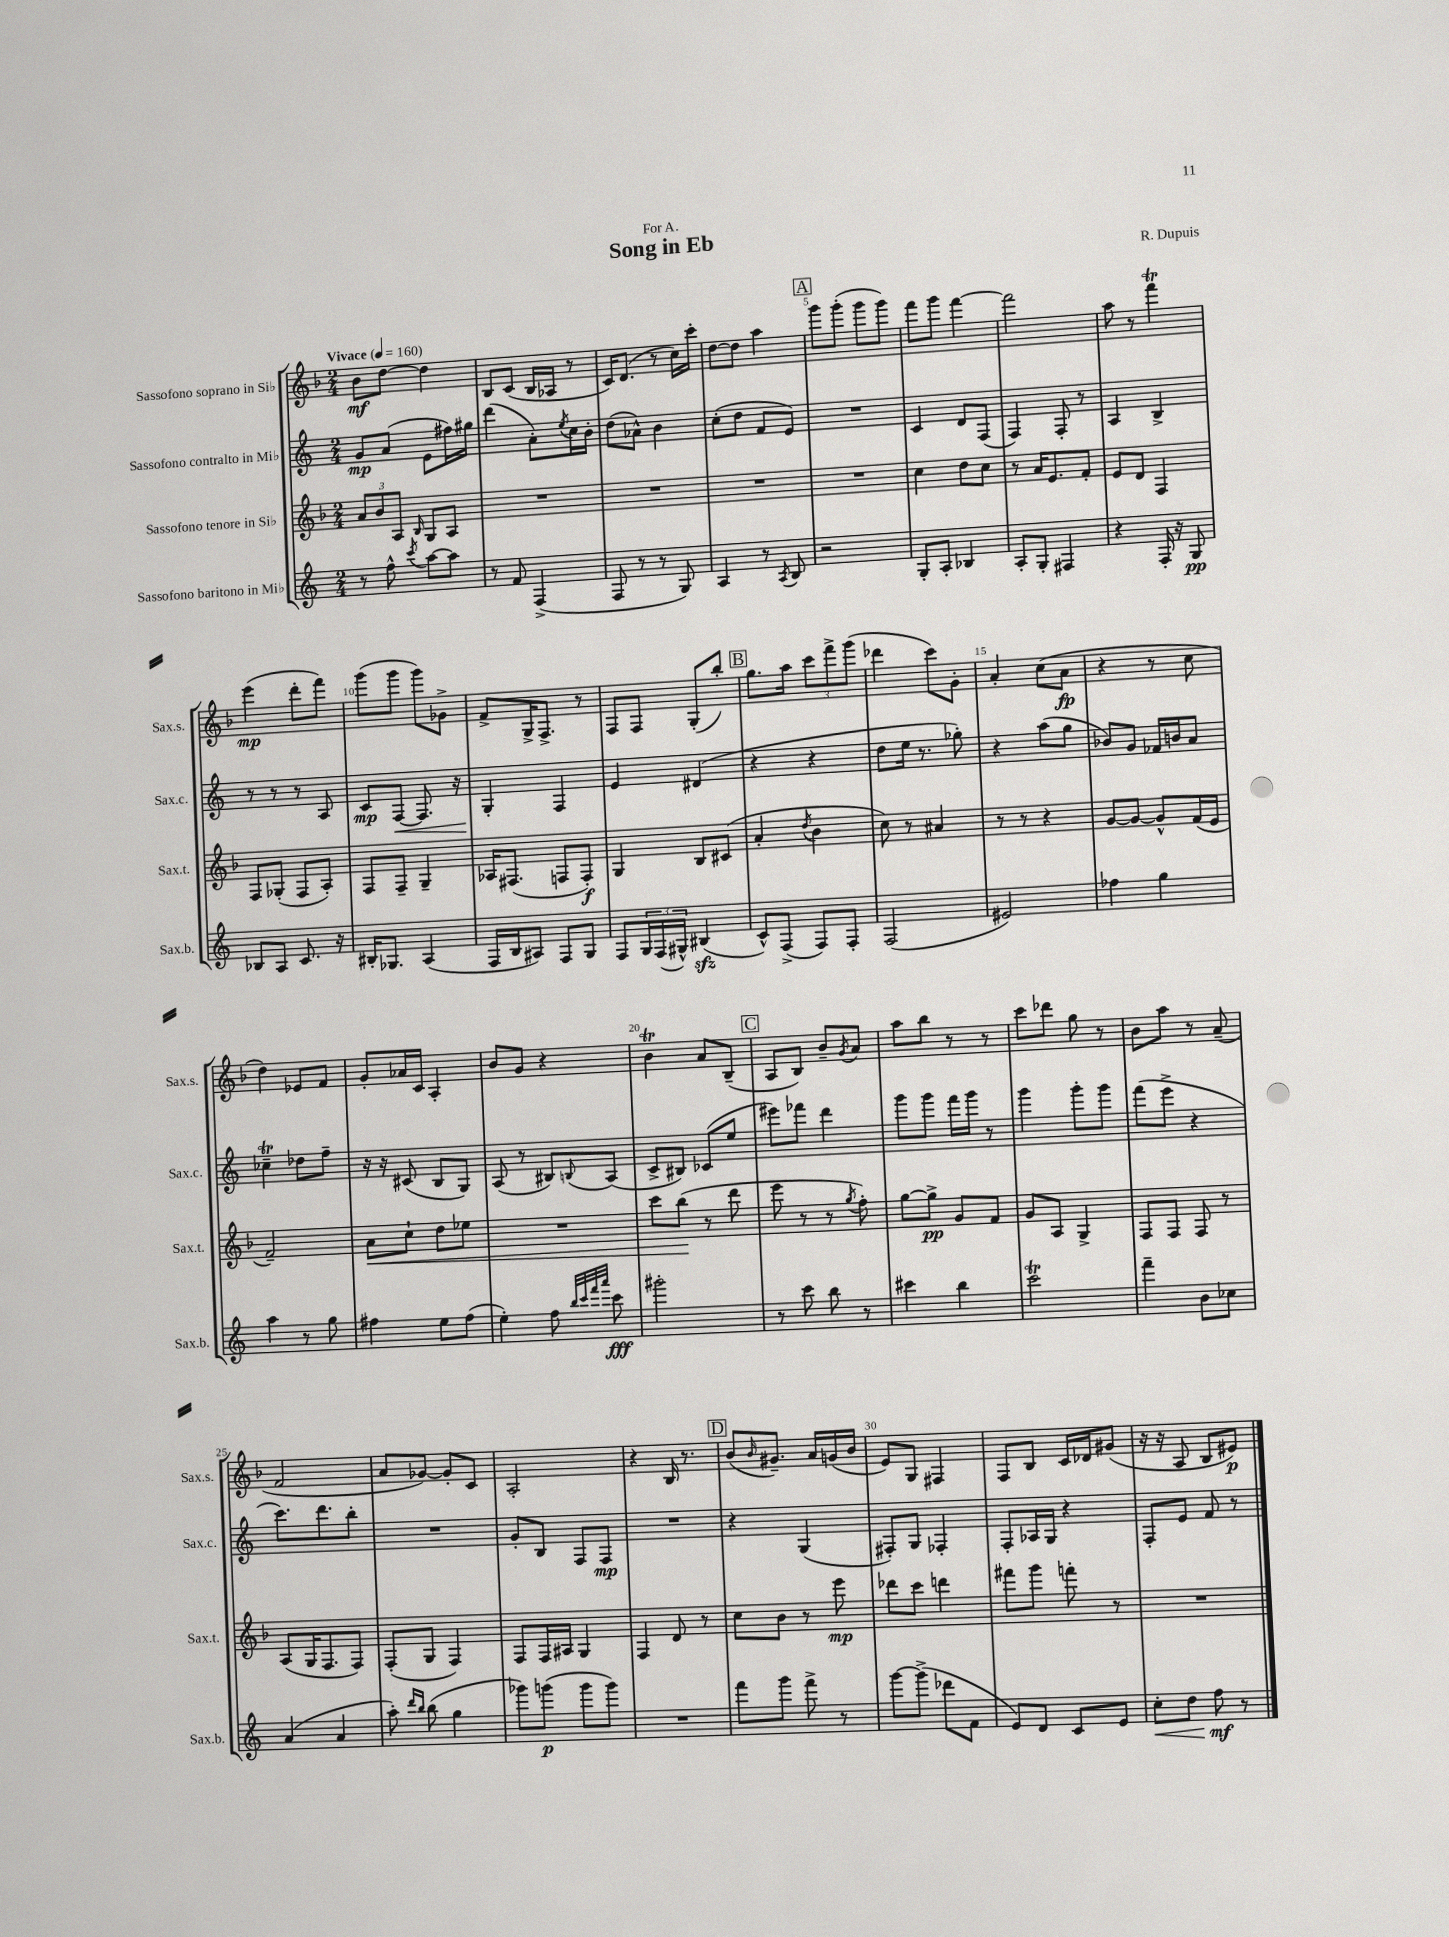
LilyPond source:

\header { title = "Song in Eb" composer = "R. Dupuis" dedication = "For A." }
<<
\new StaffGroup <<
\new Staff = "s0" \with { instrumentName = "Sassofono soprano in Sib" shortInstrumentName = "Sax.s." } {
    \clef treble \key f \major \numericTimeSignature \time 2/4 \tempo "Vivace" 4 = 160
    bes'8\mf d''8~ d''4 |
    bes8 c'8( bes16 aes16 r8 |
    c'16) d'8.( r8 c''16) c'''16-. |
    d''8~ d''8 a''4 |
    \mark \markup { \box "A" } g'''8 g'''8-.( g'''8 g'''8) |
    f'''8 g'''8 f'''4~ |
    f'''2 |
    a''8 r8 f'''4\trill |
    e'''4\mp( d'''8-. f'''8) |
    g'''8( g'''8 g'''8) ges'8-> |
    f'8-> g16-> f8.-> r8 |
    f8 f8 g8-.( bes''8-.) |
    \mark \markup { \box "B" } g''8. a''16 \tuplet 3/2 { c'''8 f'''8-> g'''8( } |
    des'''4 c'''8) g'8-. |
    a'4-. c''8( a'8\fp |
    r4 r8 c''8 |
    d''4) ees'8 f'8 |
    g'8-. aes'16 c'16 a4-. |
    bes'8 g'8 r4 |
    bes'4\trill a'8 bes8--( |
    \mark \markup { \box "C" } a8 bes8) bes'8-- \acciaccatura { g'8 } a'8 |
    a''8 bes''8 r8 r8 |
    c'''8 des'''8 g''8 r8 |
    bes'8 a''8 r8 a'8--( |
    f'2 |
    a'8 ges'8~) ges'8-. c'8 |
    a2-. |
    r4 bes16 r8. |
    \mark \markup { \box "D" } bes'8( \grace { bes'16 } gis'8.--) a'16 g'16( bes'16 |
    e'8) g8 fis4 |
    f8 bes8 c'16 des'16 gis'8( |
    r16 r16 a8 bes8 eis'8\p) \bar "|." |
}
\new Staff = "s1" \with { instrumentName = "Sassofono contralto in Mib" shortInstrumentName = "Sax.c." } {
    \clef treble \key c \major \numericTimeSignature \time 2/4
    g'8\mp a'8( e'8 fis''16) gis''16 |
    d'''4( a'8-.) \acciaccatura { e''8 } c''16 b'16-. |
    d''8( aes'8-^) b'4 |
    c''8-.( d''8 f'8 e'8) |
    \mark \markup { \box "A" } R2 |
    c'4 d'8 f8( |
    f4) f8-. r8 |
    a4 b4-> |
    r8 r8 r8 a8 |
    c'8\mp f8~\< f8. r16 |
    g4-.\! f4 |
    e'4 dis'4( |
    \mark \markup { \box "B" } r4 r4 |
    d''8 e''16 r8. ges''8-.) |
    r4 a''8( g''8 |
    bes'8) g'8 fes'16 b'16 a'8 |
    ces''4--\trill des''8 f''8-- |
    r16 r16 cis'8( b8 g8) |
    a8( r8 bis8) \appoggiatura { b8 } a8( |
    c'8-> bis8) ces'8( e''8 |
    \mark \markup { \box "C" } eis'''8) fes'''8 d'''4 |
    g'''8 g'''8 f'''16 g'''16 r8 |
    g'''4 g'''8-. g'''8 |
    f'''8( e'''8-> r4 |
    c'''8.) d'''8. b''8-. |
    R2 |
    g'8-. b8 f8 f8\mp |
    R2 |
    \mark \markup { \box "D" } r4 g4( |
    fis8-.) g8 fes4-. |
    f8-. aes16 g16 r4 |
    f8-. e'8 f'8 r8 \bar "|." |
}
\new Staff = "s2" \with { instrumentName = "Sassofono tenore in Sib" shortInstrumentName = "Sax.t." } {
    \clef treble \key f \major \numericTimeSignature \time 2/4
    \tuplet 3/2 { a'8 bes'8 a8 } \grace { bes16 } g8 a8 |
    R2 |
    R2 |
    R2 |
    \mark \markup { \box "A" } R2 |
    c''4 d''8 c''8 |
    r8 a'16 e'8. f'8-. |
    e'8 d'8 f4 |
    f8 ges8-.( f8 a8-.) |
    f8 f8-- g4-- |
    aes16 fis8.( f8 f8-.\f) |
    g4 bes8 cis'8( |
    \mark \markup { \box "B" } a'4-. \acciaccatura { d''8 } bes'4 |
    c''8) r8 ais'4 |
    r8 r8 r4 |
    g'8~ g'8~ g'8-^ f'16( e'16 |
    f'2--) |
    a'8\< c''8-! d''8 ees''8 |
    R2 |
    c'''8 bes''8\!( r8 d'''8 |
    \mark \markup { \box "C" } e'''8 r8 r8 \acciaccatura { g''8 } f''8-.) |
    g''8~ g''8->\pp g'8 f'8 |
    g'8 a8 g4-> |
    f8 f8 f8 r8 |
    a8( g16 f8. f8) |
    f8-.( g8 f4) |
    f8 f16 ais16 g4 |
    f4 d'8 r8 |
    \mark \markup { \box "D" } c''8 bes'8 r8 e'''8\mp |
    des'''8 c'''8 d'''4 |
    fis'''8 g'''8 f'''8-. r8 |
    R2 \bar "|." |
}
\new Staff = "s3" \with { instrumentName = "Sassofono baritono in Mib" shortInstrumentName = "Sax.b." } {
    \clef treble \key c \major \numericTimeSignature \time 2/4
    r8 f''8-^ \acciaccatura { c'''8 } a''8~ a''8 |
    r8 f'8 f4->( |
    f8 r8 r8 g8) |
    a4 r8 \acciaccatura { a8 } b8 |
    \mark \markup { \box "A" } r2 |
    g8-. a8-. bes4 |
    a8-. g8-. fis4 |
    r4 f16-. r16 g8\pp |
    bes8 a8 c'8. r16 |
    bis16-. ges8. a4( |
    f16 b16 ais8) f8 g8 |
    f8 \tuplet 3/2 { g16 f16( gis16-^) } bis4\sfz( |
    \mark \markup { \box "B" } c'8-^) f8->( f8) f8-. |
    f2( |
    eis'2) |
    fes''4 g''4 |
    a''4 r8 g''8 |
    fis''4 e''8 fis''8( |
    e''4-.) f''8 \grace { b''32 c'''32 f'''32 a'''32 } c'''8\fff |
    gis'''2-. |
    \mark \markup { \box "C" } r8 c'''8 b''8 r8 |
    cis'''4 b''4 |
    c'''2\trill |
    f'''4-- b'8 ces''8 |
    a'4( a'4 |
    a''8-.) \grace { d'''16 b''16 } b''8( g''4 |
    ges'''8) g'''8\p( g'''8 g'''8) |
    R2 |
    \mark \markup { \box "D" } f'''8 g'''8 f'''8-> r8 |
    g'''8~ g'''8->( des'''8 f'8 |
    e'8) d'8 c'8 e'8 |
    c''8-.\< d''8 f''8\mf\! r8 \bar "|." |
}
>>
>>
\layout { \context { \Score \override BarNumber.break-visibility = ##(#f #t #t) barNumberVisibility = #(every-nth-bar-number-visible 5) } }
